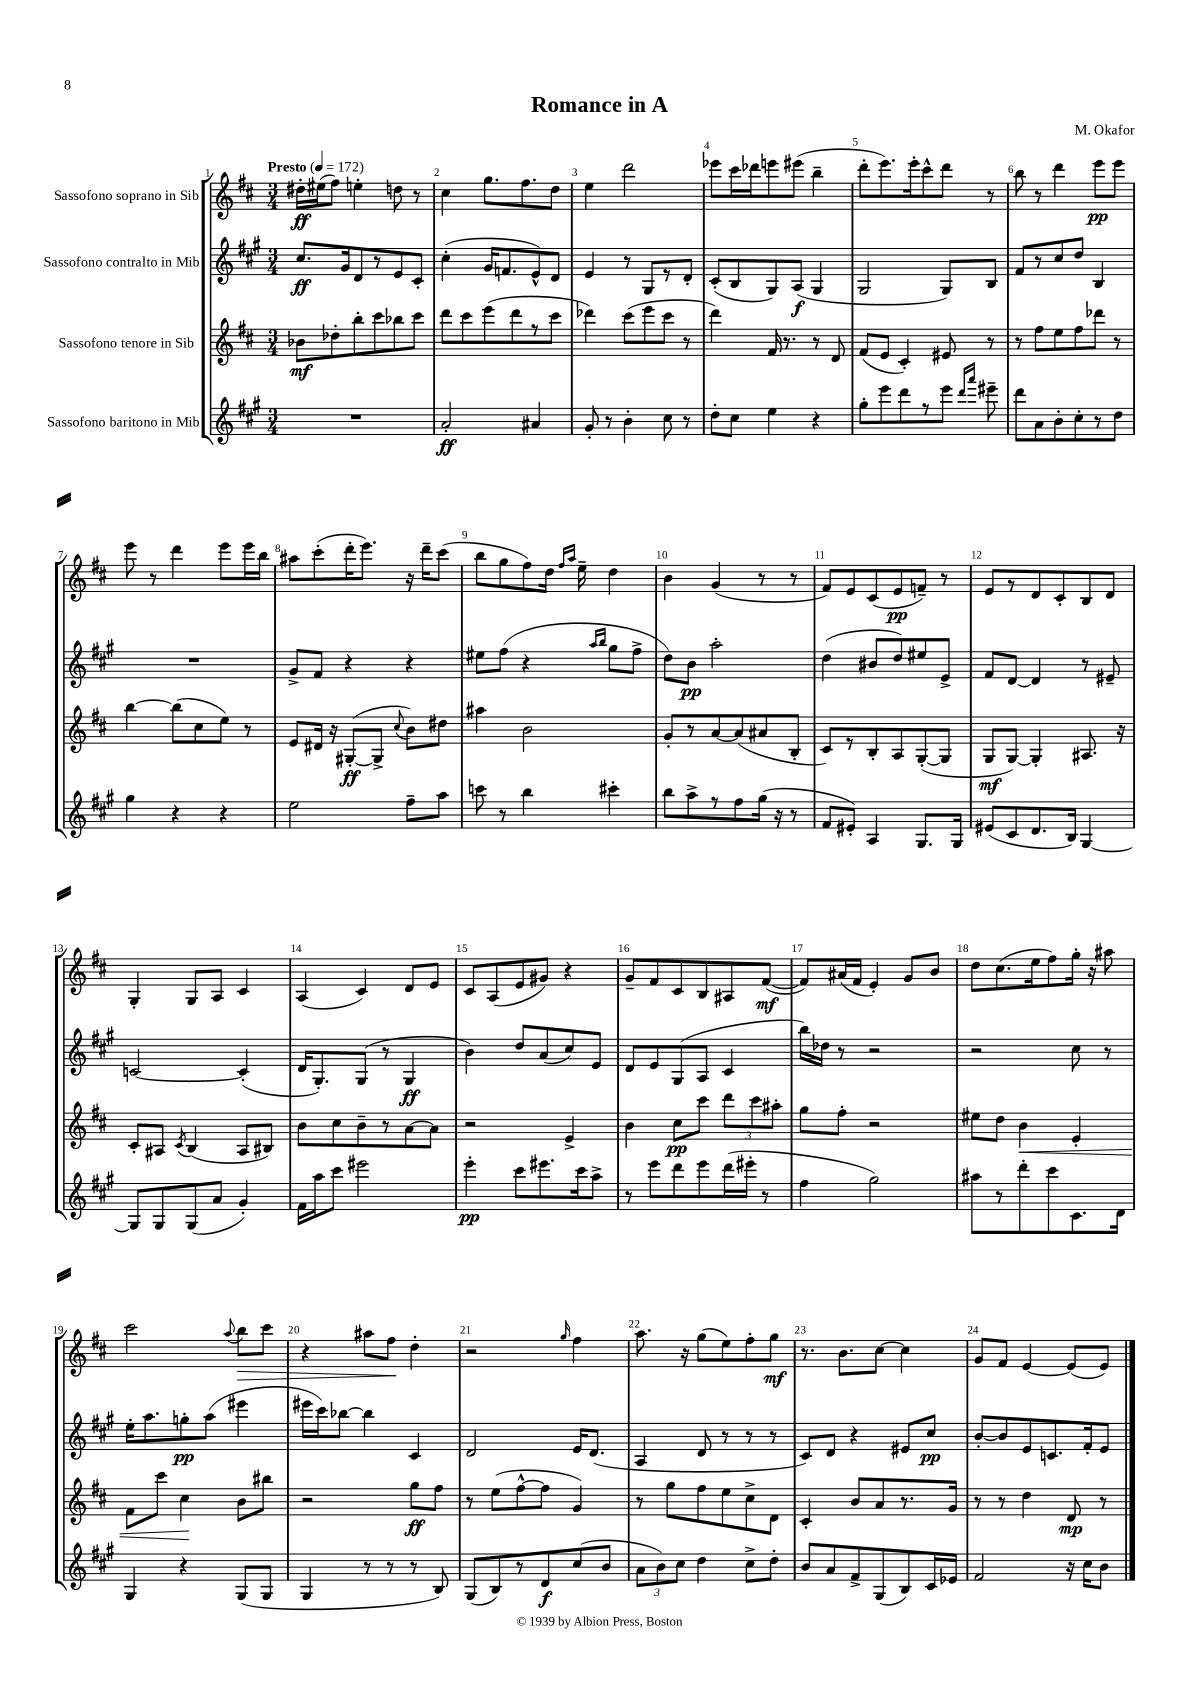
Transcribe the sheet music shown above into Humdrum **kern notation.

**kern	**dynam	**kern	**dynam	**kern	**dynam	**kern	**dynam
*part4	*part4	*part3	*part3	*part2	*part2	*part1	*part1
*staff4	*staff4	*staff3	*staff3	*staff2	*staff2	*staff1	*staff1
*I"Sassofono baritono in Mib	*	*I"Sassofono tenore in Sib	*	*I"Sassofono contralto in Mib	*	*I"Sassofono soprano in Sib	*
*clefG2	*	*clefG2	*	*clefG2	*	*clefG2	*
*k[f#c#g#]	*	*k[f#c#]	*	*k[f#c#g#]	*	*k[f#c#]	*
*M3/4	*	*M3/4	*	*M3/4	*	*M3/4	*
*MM172	*	*MM172	*	*MM172	*	*MM172	*
=1	=1	=1	=1	=1	=1	=1	=1
!	!	!	!	!	!	!LO:TX:a:B:t=Presto	!
2.r	.	8b-X\L	mf	8.cc#/L	ff	16dd#X'\LL	ff
.	.	.	.	.	.	(16ee#X\J	.
.	.	8dd-X'\	.	.	.	8ff#\J)	.
.	.	.	.	16g#/k	.	.	.
.	.	8bb'\	.	8d/	.	4een'\	.
.	.	8ccc#\	.	8r	.	.	.
.	.	8bb-X\	.	8e/	.	8ddn\	.
.	.	8ccc#\J	.	8c#'/J	.	8r	.
=2	=2	=2	=2	=2	=2	=2	=2
2a'/	ff	8ddd\L	.	(4cc#'\	.	4cc#\	.
.	.	8ccc#\	.	.	.	.	.
.	.	(8eee\	.	16g#/KL	.	8.gg\L	.
.	.	.	.	8.fn/	.	.	.
.	.	8ddd\	.	.	.	.	.
.	.	.	.	.	.	8.ff#\	.
4a#X/	.	8r	.	8e^^/)	.	.	.
.	.	8ccc#\J	.	8d/J	.	8dd\J	.
=3	=3	=3	=3	=3	=3	=3	=3
8g#'/	.	4ddd-X\)	.	4e/	.	4ee\	.
8r	.	.	.	.	.	.	.
4b'\	.	(8ccc#\L	.	8r	.	2ddd\	.
.	.	8eee\	.	8G#/L	.	.	.
8cc#\	.	8ccc#\J	.	8r	.	.	.
8r	.	8r	.	8d'/J	.	.	.
=4	=4	=4	=4	=4	=4	=4	=4
8dd'\L	.	4ddd\)	.	(8c#'/L	.	8eee-X\L	.
8cc#\J	.	.	.	8B/	.	16ccc#\L	.
.	.	.	.	.	.	16ddd-X\J	.
4ee\	.	16f#/	.	8G#/)	.	8eeen\	.
.	.	8.r	.	.	.	.	.
.	.	.	.	(8A/J	f	(8eee#X\J	.
4r	.	8r	.	4G#/	.	4bb~\	.
.	.	8d/	.	.	.	.	.
=5	=5	=5	=5	=5	=5	=5	=5
8gg#'\L	.	(8f#/L	.	2G#/	.	8ddd'\L	.
8eee\	.	8e/J	.	.	.	8.eee\)	.
8ddd\	.	4c#'/)	.	.	.	.	.
.	.	.	.	.	.	16eee'\k	.
8r	.	.	.	.	.	8ccc#^^\	.
8eee\J	.	8e#X/	.	8G#/L)	.	8ddd\J	.
16qqddd/LL	.	.	.	.	.	.	.
16qqaaa/JJ	.	.	.	.	.	.	.
8eee#X~\	.	8r	.	8B/J	.	8r	.
=6	=6	=6	=6	=6	=6	=6	=6
8ddd\L	.	8r	.	8f#/L	.	8bb\	.
8a\	.	8ff#\L	.	8r	.	8r	.
8b'\	.	8ee\	.	8cc#/	.	4ddd\	.
8cc#'\	.	8ff#\	.	8dd/J	.	.	.
8r	.	8ddd-X\J	.	4B/	.	8eee\L	pp
8dd\J	.	8r	.	.	.	8eee\J	.
!!LO:LB:g=z
=7	=7	=7	=7	=7	=7	=7	=7
4gg#\	.	[4bb\	.	2.r	.	8eee\	.
.	.	.	.	.	.	8r	.
4r	.	(8bb\L]	.	.	.	4ddd\	.
.	.	8cc#\	.	.	.	.	.
4r	.	8ee\J)	.	.	.	8eee\L	.
.	.	8r	.	.	.	16eee\L	.
.	.	.	.	.	.	16bb\JJ	.
=8	=8	=8	=8	=8	=8	=8	=8
2ee\	.	8e/L	.	8g#^/L	.	8aa#X\L	.
.	.	16d#X/Jk	.	8f#/J	.	(8ccc#'\	.
.	.	16r	.	.	.	.	.
.	.	([8G#X'/L	ff	4r	.	16ddd'\K	.
.	.	.	.	.	.	8.eee\J)	.
.	.	8G#^/J]	.	.	.	.	.
.	.	8qqcc#/	.	.	.	.	.
8ff#~\L	.	8b\L)	.	4r	.	16r	.
.	.	.	.	.	.	16ddd~\KL	.
8aa\J	.	8dd#X\J	.	.	.	(8ccc#\J	.
=9	=9	=9	=9	=9	=9	=9	=9
8cccn\	.	4aa#X\	.	8ee#X\L	.	8bb\L	.
8r	.	.	.	(8ff#\J	.	8gg\	.
4bb\	.	2b\	.	4r	.	8ff#\)	.
.	.	.	.	.	.	16dd\Jk	.
.	.	.	.	.	.	16qqff#/LL	.
.	.	.	.	.	.	16qqaa/JJ	.
.	.	.	.	.	.	16ee~\	.
.	.	.	.	16qqaa/LL	.	.	.
.	.	.	.	16qqbb/JJ	.	.	.
4ccc#X'\	.	.	.	8gg#\L	.	4dd\	.
.	.	.	.	8ff#^\J	.	.	.
=10	=10	=10	=10	=10	=10	=10	=10
8bb\L	.	8g'/L	.	8dd\L)	.	4b\	.
8aa^\	.	8r	.	8b\J	pp	.	.
8r	.	[8a/	.	2aa'\	.	(4g/	.
8ff#\	.	(8a/]	.	.	.	.	.
(16gg#\Jk	.	8a#X/	.	.	.	8r	.
16r	.	.	.	.	.	.	.
8r	.	8B'/J	.	.	.	8r	.
=11	=11	=11	=11	=11	=11	=11	=11
8f#/L	.	8c#/L)	.	(4dd\	.	8f#/L)	.
8e#X'/J)	.	8r	.	.	.	8e/	.
4A/	.	8B'/	.	8b#X/L	.	(8c#/	.
.	.	8A/	.	8dd/)	.	8e/	pp
8.G#/L	.	([8G'/	.	8ee#X/	.	8fn~/J)	.
.	.	8G/J]	.	8e^/J	.	8r	.
16G#/Jk	.	.	.	.	.	.	.
=12	=12	=12	=12	=12	=12	=12	=12
(8e#X/L	.	8G/L	mf	8f#/L	.	8e/L	.
8c#/	.	[8G/J)	.	[8d/J	.	8r	.
8.d/	.	4G'/]	.	4d/]	.	8d/	.
.	.	.	.	.	.	8c#'/	.
16B/Jk)	.	.	.	.	.	.	.
[4G#/	.	8.A#X/	.	8r	.	8B/	.
.	.	.	.	8e#X~/	.	8d/J	.
.	.	16r	.	.	.	.	.
!!LO:LB:g=z
=13	=13	=13	=13	=13	=13	=13	=13
8G#/L]	.	8c#'/L	.	[2cn/	.	4G'/	.
8G#/	.	8A#X/J	.	.	.	.	.
.	.	8qc#/	.	.	.	.	.
(8G#/	.	(4B/	.	.	.	8G/L	.
8a/J	.	.	.	.	.	8A/J	.
4g#'/)	.	8A#/L	.	(4c'/]	.	4c#/	.
.	.	8B#X/J)	.	.	.	.	.
=14	=14	=14	=14	=14	=14	=14	=14
16f#\LL	.	8b\L	.	16d/KL	.	(4A/	.
16aa\J	.	.	.	8.G#'/)	.	.	.
8ccc#\J	.	8cc#\	.	.	.	.	.
2eee#X\	.	8b~\	.	(8G#/J	.	4c#/)	.
.	.	8r	.	8r	.	.	.
.	.	[8a\	.	4G#/	ff	8d/L	.
.	.	8a\J]	.	.	.	8e/J	.
=15	=15	=15	=15	=15	=15	=15	=15
4eee'\	pp	2r	.	4b\)	.	8c#/L	.
.	.	.	.	.	.	(8A/	.
8ccc#\L	.	.	.	8dd/L	.	8e/	.
8.eee#X\	.	.	.	(8a/	.	8g#X/J)	.
.	.	4e^/	.	8cc#/)	.	4r	.
16ccc#\k	.	.	.	.	.	.	.
8aa^\J	.	.	.	8e/J	.	.	.
=16	=16	=16	=16	=16	=16	=16	=16
8r	.	4b\	.	8d/L	.	8g~/L	.
8eee\L	.	.	.	8e/	.	8f#/	.
8ddd\	.	8cc#\L	pp	(8G#/	.	8c#/	.
8eee\	.	8ccc#\J	.	8A/J	.	8B/	.
(16ddd\L	.	12ddd\L	.	4c#/	.	8A#X/	.
16eee#X'\JJ	.	.	.	.	.	.	.
.	.	12ccc#\	.	.	.	.	.
8r	.	.	.	.	.	([8f#/J	mf
.	.	12aa#X'\J	.	.	.	.	.
=17	=17	=17	=17	=17	=17	=17	=17
4ff#\	.	8gg\L	.	16bb\LL)	.	8f#/L])	.
.	.	.	.	16dd-X\JJ	.	.	.
.	.	8ff#'\J	.	8r	.	(16a#X/L	.
.	.	.	.	.	.	16f#/JJ	.
2gg#\)	.	2r	.	2r	.	4e'/)	.
.	.	.	.	.	.	8g/L	.
.	.	.	.	.	.	8b/J	.
=18	=18	=18	=18	=18	=18	=18	=18
8aa#X\L	.	8ee#X\L	.	2r	.	8dd\L	.
8r	.	8dd\J	.	.	.	(8.cc#\	.
!	!	!	!LO:HP:b	!	!	!	!
8ddd'\	.	4b\	<	.	.	.	.
.	.	.	.	.	.	16ee\k	.
8ccc#\	.	.	.	.	.	8ff#\)	.
8.c#\	.	4e'/	.	8cc#\	.	16gg'\Jk	.
.	.	.	.	.	.	16r	.
.	.	.	.	8r	.	8aa#X\	.
16d\Jk	.	.	.	.	.	.	.
!!LO:LB:g=z
=19	=19	=19	=19	=19	=19	=19	=19
4G#/	.	8f#\L	.	16ee'\KL	.	2ccc#\	.
.	.	.	.	8.aa\	.	.	.
.	.	8ccc#\J	.	.	.	.	.
4r	.	4cc#\	.	8ggn'\	pp	.	.
.	.	.	.	(8aa\J	.	.	.
.	.	.	.	.	.	8qqaa/	.
!	!	!	!	!	!	!	!LO:HP:b
(8G#/L	.	8b\L	[	4eee#X\	.	8bb\L	>
8G#/J	.	8bb#X\J	.	.	.	8ccc#\J	.
=20	=20	=20	=20	=20	=20	=20	=20
4G#/	.	2r	.	16eee#X\LL	.	4r	.
.	.	.	.	16ccc#\J)	.	.	.
.	.	.	.	[8bb-X\J	.	.	.
8r	.	.	.	4bb-\]	.	8aa#X\L	.
8r	.	.	.	.	.	8ff#\J	.
8r	.	8gg\L	ff	4c#/	.	4dd'\	]
8B/)	.	8ff#\J	.	.	.	.	.
=21	=21	=21	=21	=21	=21	=21	=21
(8G#/L	.	8r	.	2d/	.	2r	.
8B/)	.	(8ee\L	.	.	.	.	.
8r	.	[8ff#^^\	.	.	.	.	.
8d/	f	8ff#\J]	.	.	.	.	.
.	.	.	.	.	.	16qqgg/	.
(8cc#/	.	4g/)	.	16e/KL	.	4ff#\	.
.	.	.	.	(8.d/J	.	.	.
8b/J	.	.	.	.	.	.	.
=22	=22	=22	=22	=22	=22	=22	=22
12a\L	.	8r	.	4A/	.	8.aa\	.
12b\)	.	.	.	.	.	.	.
.	.	8gg\L	.	.	.	.	.
12cc#\J	.	.	.	.	.	.	.
.	.	.	.	.	.	16r	.
4dd\	.	8ff#\	.	8d/	.	(8gg\L	.
.	.	8ee\	.	8r	.	8ee\)	.
8cc#^\L	.	8cc#^\	.	8r	.	8ff#'\	.
8dd'\J	.	8d\J	.	8r	.	8gg\J	mf
=23	=23	=23	=23	=23	=23	=23	=23
8b/L	.	4c#'/	.	8c#/L)	.	8.r	.
8a/	.	.	.	8d/J	.	.	.
.	.	.	.	.	.	8.b\L	.
8f#^/	.	8b/L	.	4r	.	.	.
(8G#/	.	8a/	.	.	.	[8cc#\J	.
8B/)	.	8.r	.	8e#X/L	.	4cc#\]	.
16c#/L	.	.	.	8cc#/J	pp	.	.
16e-X/JJ	.	16g/Jk	.	.	.	.	.
=24	=24	=24	=24	=24	=24	=24	=24
2f#/	.	8r	.	[8b'/L	.	8g/L	.
.	.	8r	.	8b/]	.	8f#/J	.
.	.	4dd\	.	8e/	.	[4e/	.
.	.	.	.	8.cn/	.	.	.
16r	.	8d/	mp	.	.	(8e/L]	.
16cc#\KL	.	.	.	16f#'/k	.	.	.
8b\J	.	8r	.	8e/J	.	8e/J)	.
==	==	==	==	==	==	==	==
*-	*-	*-	*-	*-	*-	*-	*-
